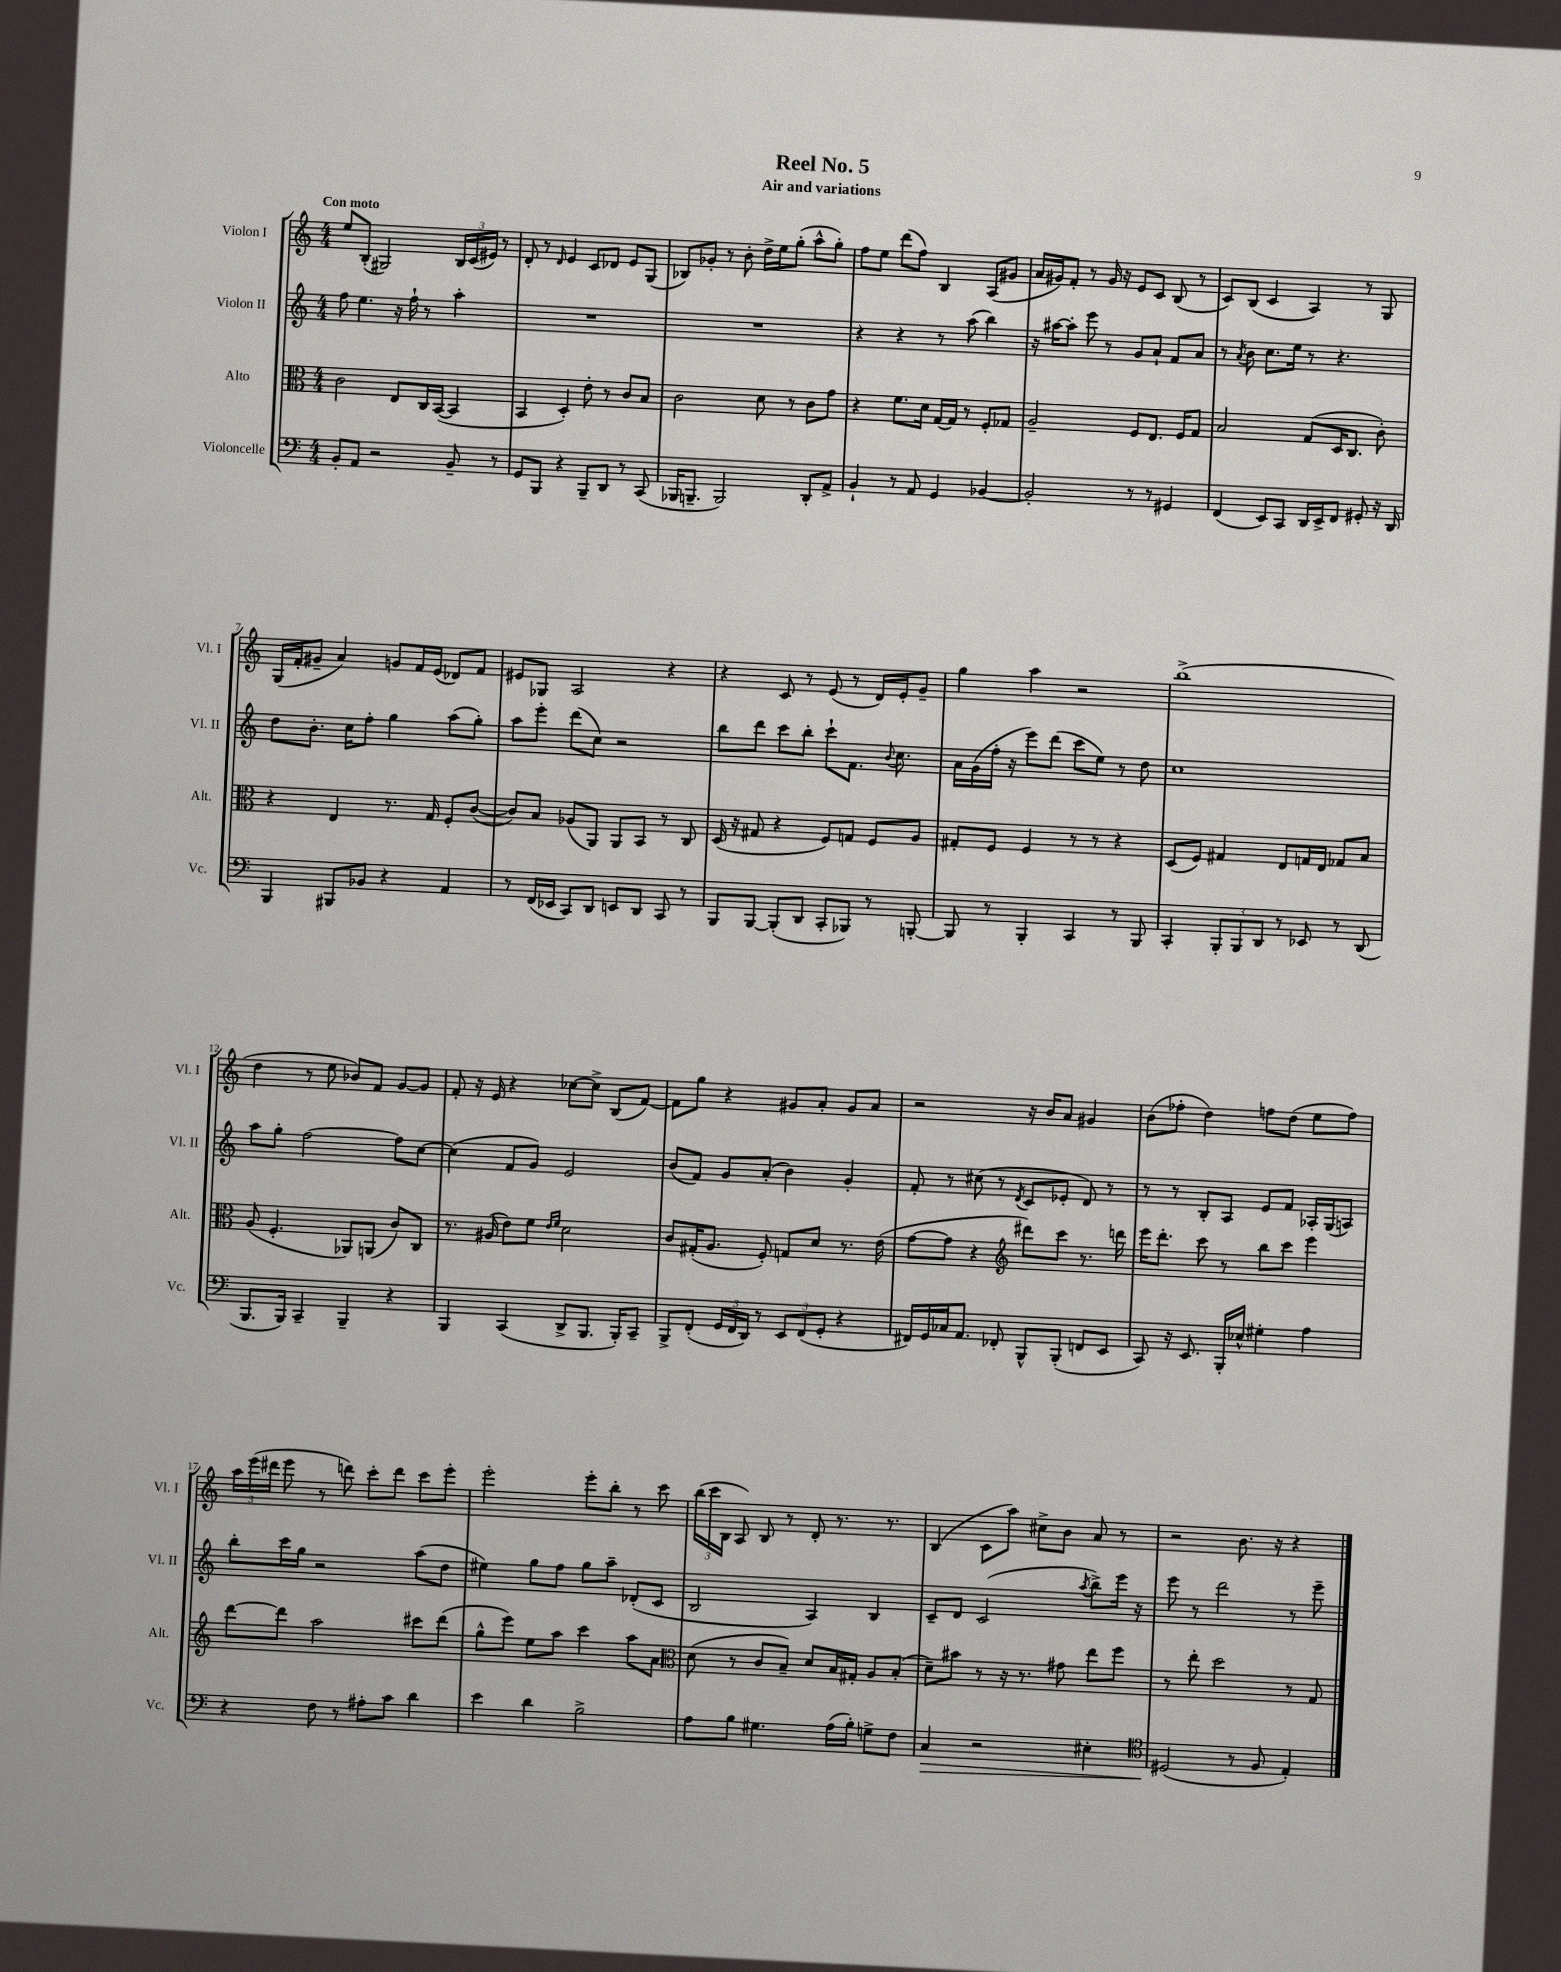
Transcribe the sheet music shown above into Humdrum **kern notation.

**kern	**kern	**kern	**kern
*staff4	*staff3	*staff2	*staff1
*clefF4	*clefC3	*clefG2	*clefG2
*k[]	*k[]	*k[]	*k[]
*M4/4	*M4/4	*M4/4	*M4/4
8BB'	2c	8ff	8ee
8AA	.	4.ee	(8B'
2r	.	.	2G#)
.	8E	16r	.
.	.	16ff`	.
.	16C	8r	.
.	([16BB	.	.
8BB~	4BB]	4aa'	24B
.	.	.	(24c
.	.	.	24e#)
8r	.	.	8r
=	=	=	=
8GG	4BB	1r	8d'
8BBB	.	.	8r
.	.	.	16qqd
4r	4D')	.	4e
8BBB~	8e'	.	8c
8DD	8r	.	8d-
8r	8c	.	8e
(8CC	8B	.	(8G
=	=	=	=
16BBB-	2c	1r	8B-)
8.BBB~	.	.	.
.	.	.	8g-'
2BBB)	.	.	8r
.	.	.	8b'
.	8d	.	16dd^
.	.	.	16ee
.	8r	.	(8gg'
8DD'	8c	.	8aa^^
8AA^	8g	.	8gg')
=	=	=	=
4BB`	4r	4r	8ff
.	.	.	8ee
8r	8.f	4r	(8ddd
8AA	.	.	8ff)
.	16d	.	.
4GG	[16G	8r	4B
.	16G]	.	.
.	8r	(8aa	.
[4BB-	8F'	4bb)	(8A
.	8G-	.	8g#
=	=	=	=
2BB-']	2A~	16r	16a
.	.	[16aa#	16g#)
.	.	8aa#']	8f'
.	.	8eee	8r
.	.	8r	16g#
.	.	.	16r
8r	8F	8g	8e
8r	8.E	8a`	8c
4GG#	.	8f	(8B
.	16F	.	.
.	8G	8a	8r
=	=	=	=
(4FF	2B	8r	8c)
.	.	8qa	.
.	.	8b	(8B
8EE)	.	8.cc	4c
8CC	.	.	.
.	.	16ee	.
16DD	(8G	8r	4A)
16EE^	.	.	.
8FF	16D	4.r	.
.	8.C	.	.
8GG#'	.	.	8r
16r	8c')	.	8G
16DD	.	.	.
=	=	=	=
4BBB	4r	8dd	(16G
.	.	.	16f'
.	.	8.b'	8g#~
8BBB#	4E	.	4a)
.	.	16cc	.
8BB-	.	8ff'	.
4r	8.r	4gg	8g
.	.	.	16f
.	16G	.	(16e
4AA	8F'	(8aa	8d-)
.	([8c	8gg')	8f
=	=	=	=
8r	8c])	8aa	8e#
(16FF	8B	8eee'	8G-
16EE-	.	.	.
8CC)	(8A-	(8ddd	2A
8DD	8AA)	8cc)	.
8EE	8AA	2r	.
8DD	8BB	.	.
8CC	8r	.	4r
8r	8C	.	.
=	=	=	=
8BBB	(16D	8bb	4r
.	16r	.	.
[8BBB	8G#	8ddd	.
(8BBB']	4r	8ccc	8c
8DD	.	8bb'	8r
8CC'	8F)	8ccc`	(8e
8BBB-)	8G	8.f	8r
8r	8F	.	16d)
.	.	8qqb	.
.	.	8.cc	16e'
[8BBB'	8A	.	8g~
=	=	=	=
8BBB]	8G#'	16a	4gg
.	.	(16g	.
8r	8F	16ff'	.
.	.	16r	.
4BBB'	4F	8eee)	4aa
.	.	(8ddd	.
4CC	8r	8ccc	2r
.	8r	8ee)	.
8r	4r	8r	.
8BBB	.	8dd	.
=	=	=	=
4CC'	(8D	1cc	(1bb^
.	8F)	.	.
12BBB'	4G#	.	.
12BBB	.	.	.
12DD	.	.	.
8r	8E	.	.
8EE-	16G	.	.
.	16E	.	.
8r	8G-	.	.
(8DD	8B	.	.
=	=	=	=
8.BBB	(8A	8aa	4dd
.	4.F'	8gg'	.
16BBB)	.	.	.
4CC~	.	[2ff	8r
.	.	.	8ee
4BBB~	8AA-)	.	8b-)
.	(8AA	.	8f
4r	8c)	8ff]	[8g
.	8C	[8cc	8g]
=	=	=	=
4BBB	8.r	(4cc]	8f'
.	.	.	16r
.	(16A#	.	16e
(4CC	8e)	8f	4r
.	8f	8g)	.
.	16qqe	.	.
.	16qqf	.	.
8DD^	2d	2e	[8cc-
8.BBB	.	.	8cc-^]
.	.	.	(8B
16BBB')	.	.	.
8CC~	.	.	[8f)
=	=	=	=
8BBB^	8c	(8b	8f]
(8FF'	(16G#'	8f)	8gg
.	8.A	.	.
24GG	.	8g	4r
24FF	.	.	.
24DD)	.	.	.
8r	8F')	(8a'	.
12EE	8G	4b)	8g#
(12FF	.	.	.
.	8d	.	8a'
12GG'	.	.	.
4r	8.r	4g'	8g#
.	.	.	8a
.	(16e	.	.
=	=	=	=
16FF#)	[8g	8f'	2r
16GG	.	.	.
16C-	8g]	8r	.
8.AA	.	.	.
.	4r	(8cc#	.
8FF-'	.	8r	.
*	*clefG2	*	*
.	.	8qd	.
8BBB^^	8ddd#)	8c	16r
.	.	.	16b
(8BBB'	8ccc	8e-'	8a
8FF	8.r	8d)	4g#
8EE	.	8r	.
.	16ddd	.	.
=	=	=	=
8CC)	16eee	8r	(8b
.	8.ddd'	.	.
16r	.	8r	8ff-'
8.EE	.	.	.
.	8ccc	8B'	4dd)
16BBB'	8r	8A	.
16E-^^	.	.	.
4G#'	8bb	8e	8ff
.	8ccc	8f	(8dd
4A	4eee	16A-'	8ee
.	.	(16G	.
.	.	8A)	8ff)
=	=	=	=
4r	[8ddd	8bb'	24aa
.	.	.	(24eee
.	.	.	24ddd#
.	8ddd]	16ccc	8eee
.	.	16gg	.
8F	2aa	2r	8r
8r	.	.	8ddd)
8A#'	.	.	8ccc'
8c	.	.	8ddd
4d	8ccc#	(8aa	8ccc
.	(8ddd	8dd	8eee'
=	=	=	=
4e	8gg^^	4ee#)	2eee'
.	8eee)	.	.
4d	8ee	8gg	.
.	8aa	8ff	.
2B^	4ccc	8gg	8eee'
.	.	8aa~	8bb'
.	8aa	(8d-'	8r
.	8a	8c	8ccc
=	=	=	=
*	*clefC3	*	*
8A	(8d	2B	(24bb
.	.	.	24ccc
.	.	.	24B
8B	8r	.	8A)
4.G#	8c	.	8B
.	8B~)	.	8r
.	8d	4A)	8d'
(16A	16B	.	8.r
16B')	16G#'	.	.
8G^	8A	4B	.
.	.	.	8.r
8F	(8B'	.	.
=	=	=	=
4C	8d~)	8c~	(4B
.	8b#	8d	.
2r	8r	(2c	8c
.	16r	.	8aa)
.	8.r	.	.
.	.	.	8cc#^
.	8g#	.	8b
.	.	8qaa	.
4E#'	8ee	8bb^)	8a
.	8ff	16eee	8r
.	.	16r	.
=	=	=	=
*clefC4	*	*	*
(2D#	8r	8eee	2r
.	8ee'	8r	.
.	2dd	2ddd	.
8r	.	.	8.b
8F	.	.	.
.	.	.	16r
4E')	8r	8r	4r
.	8G	8eee~	.
==	==	==	==
*-	*-	*-	*-
